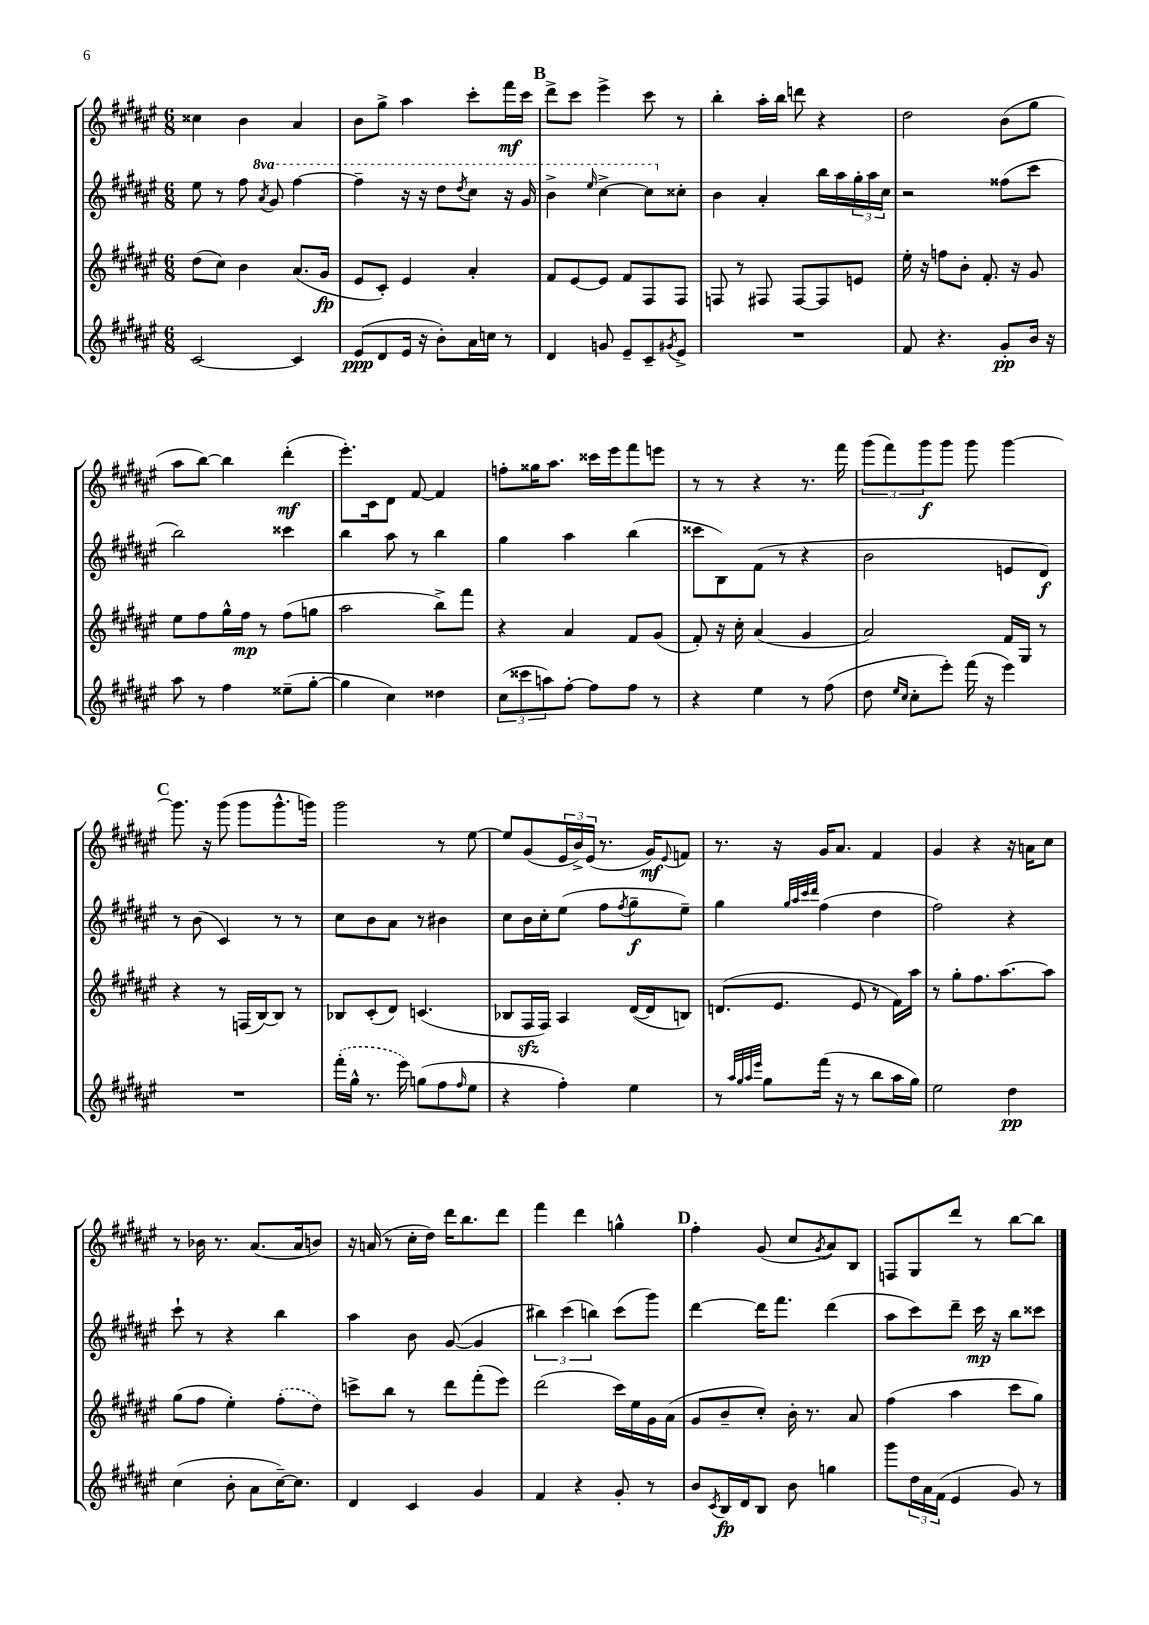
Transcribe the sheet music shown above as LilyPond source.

<<
\new StaffGroup <<
\new Staff = "s0" {
    \clef treble \key fis \major \numericTimeSignature \time 6/8
    cisis''4 b'4 ais'4 |
    b'8 gis''8-> ais''4 cis'''8-. fis'''16\mf cis'''16 |
    \mark \markup { \bold "B" } dis'''8-> cis'''8 eis'''4-> cis'''8 r8 |
    b''4-. ais''16-. b''16 d'''8 r4 |
    dis''2 b'8( gis''8 |
    ais''8 b''8~) b''4 dis'''4-.\mf( |
    eis'''8.-.) cis'16 dis'8 fis'8~ fis'4 |
    f''8-. gisis''16 ais''8. cisis'''16 eis'''16 fis'''8 e'''8 |
    r8 r8 r4 r8. fis'''16 |
    \tuplet 3/2 { gis'''8( fis'''8) gis'''8\f } gis'''8 gis'''8 gis'''4~ |
    \mark \markup { \bold "C" } gis'''8. r16 gis'''8( gis'''8 gis'''8.-^ g'''16) |
    gis'''2 r8 eis''8~ |
    eis''8 gis'8( \tuplet 3/2 { eis'16 b'16->) eis'16( } r8. gis'16\mf) \appoggiatura { eis'8 } f'8 |
    r8. r16 gis'16 ais'8. fis'4 |
    gis'4 r4 r16 a'16 cis''8 |
    r8 bes'16 r8. ais'8.( ais'16 b'8) |
    r16 a'16( r8 cis''16-. dis''16) dis'''16 b''8. dis'''8 |
    fis'''4 dis'''4 g''4-^ |
    \mark \markup { \bold "D" } fis''4-. gis'8( cis''8 \acciaccatura { gis'8 } ais'8) b8 |
    f8 gis8 dis'''8 r8 b''8~ b''8 \bar "|." |
}
\new Staff = "s1" {
    \clef treble \key fis \major \numericTimeSignature \time 6/8 \set Staff.ottavationMarkups = #ottavation-simple-ordinals
    eis''8 r8 fis''8 \ottava #1 \acciaccatura { ais''8 } gis''8 fis'''4~ |
    fis'''4-- r16 r16 dis'''8 \acciaccatura { dis'''8 } cis'''8 r16 gis''16 |
    \mark \markup { \bold "B" } b''4-> \grace { eis'''16 } cis'''4~-> cis'''8 \ottava #0 cisis''8-. |
    b'4 ais'4-. b''16 ais''16 \tuplet 3/2 { gis''16-. ais''16 cis''16 } |
    r2 fisis''8( cis'''8 |
    b''2) cisis'''4 |
    b''4 ais''8 r8 b''4 |
    gis''4 ais''4 b''4( |
    cisis'''8 b8) fis'8( r8 r4 |
    b'2 e'8 dis'8\f) |
    \mark \markup { \bold "C" } r8 b'8( cis'4) r8 r8 |
    cis''8 b'8 ais'8 r8 bis'4 |
    cis''8 b'16 cis''16-. eis''8( fis''8 \acciaccatura { fis''8 } gis''8--\f eis''8--) |
    gis''4 \grace { gis''32 ais''32 cis'''32 dis'''32 } fis''4( dis''4 |
    fis''2) r4 |
    cis'''8-! r8 r4 b''4 |
    ais''4 b'8 gis'8~( gis'4 |
    \tuplet 3/2 { bis''4) cis'''4( b''4) } cis'''8( gis'''8) |
    \mark \markup { \bold "D" } dis'''4~ dis'''16 fis'''8. dis'''4( |
    ais''8 cis'''8) dis'''8-- cis'''16\mp r16 b''8 cisis'''8 \bar "|." |
}
\new Staff = "s2" {
    \clef treble \key fis \major \numericTimeSignature \time 6/8
    dis''8( cis''8) b'4 ais'8.( gis'16\fp |
    eis'8 cis'8-.) eis'4 ais'4-. |
    \mark \markup { \bold "B" } fis'8 eis'8~ eis'8 fis'8 fis8 fis8 |
    f8 r8 fis8 fis8~ fis8 e'8 |
    eis''16-. r16 f''8 b'8-. fis'8.-. r16 gis'8 |
    eis''8 fis''8 gis''16-^ fis''16\mp r8 fis''8( g''8 |
    ais''2 b''8->) fis'''8 |
    r4 ais'4 fis'8 gis'8( |
    fis'8-.) r16 cis''16-. ais'4( gis'4 |
    ais'2) fis'16 gis16 r8 |
    \mark \markup { \bold "C" } r4 r8 f16( b16~) b8 r8 |
    bes8 cis'8-.( dis'8) c'4.( |
    bes8 fis16\sfz fis16) ais4 dis'16~( dis'16 b8) |
    d'8.( eis'8. eis'8 r8 fis'16) ais''16 |
    r8 gis''8-. fis''8. ais''8.~ ais''8 |
    gis''8( fis''8 eis''4-.) \once \slurDashed fis''8-.( dis''8) |
    c'''8-> b''8 r8 dis'''8 fis'''8-.( eis'''8) |
    dis'''2( cis'''16) eis''16 gis'16 ais'16( |
    \mark \markup { \bold "D" } gis'8 b'8-- cis''8-.) b'16-. r8. ais'8 |
    fis''4( ais''4 cis'''8 gis''8) \bar "|." |
}
\new Staff = "s3" {
    \clef treble \key fis \major \numericTimeSignature \time 6/8
    cis'2~ cis'4 |
    eis'8\ppp( dis'8 eis'16 r16 b'8-.) ais'16 c''16 r8 |
    \mark \markup { \bold "B" } dis'4 g'8 eis'8-- cis'8-- \acciaccatura { gis'8 } eis'8-> |
    R2. |
    fis'8 r4. gis'8-.\pp b'16 r16 |
    ais''8 r8 fis''4 eisis''8--( gis''8~-. |
    gis''4 cis''4) disis''4 |
    \tuplet 3/2 { cis''8( cisis'''8 a''8) } fis''8~-. fis''8 fis''8 r8 |
    r4 eis''4 r8 fis''8( |
    dis''8 \grace { eis''16 cis''16 } cis''8-. eis'''8-.) fis'''16( r16 eis'''4) |
    \mark \markup { \bold "C" } R2. |
    \once \slurDashed fis'''16-.( gis''16-^ r8. eis'''16) g''8( fis''8 \grace { fis''16 } eis''8 |
    r4 fis''4-.) eis''4 |
    r8 \grace { ais''32 gis''32 ais''32 eis'''32 } gis''8 fis'''16( r16 r8 b''8 ais''16 gis''16) |
    eis''2 dis''4\pp |
    cis''4( b'8-. ais'8 cis''16~--) cis''8. |
    dis'4 cis'4 gis'4 |
    fis'4 r4 gis'8-. r8 |
    \mark \markup { \bold "D" } b'8 \acciaccatura { cis'8 } b16\fp dis'16 b8 b'8 g''4 |
    gis'''8 \tuplet 3/2 { dis''16 ais'16 fis'16( } eis'4 gis'8) r8 \bar "|." |
}
>>
>>
\layout { \context { \Score \remove "Bar_number_engraver" } }
